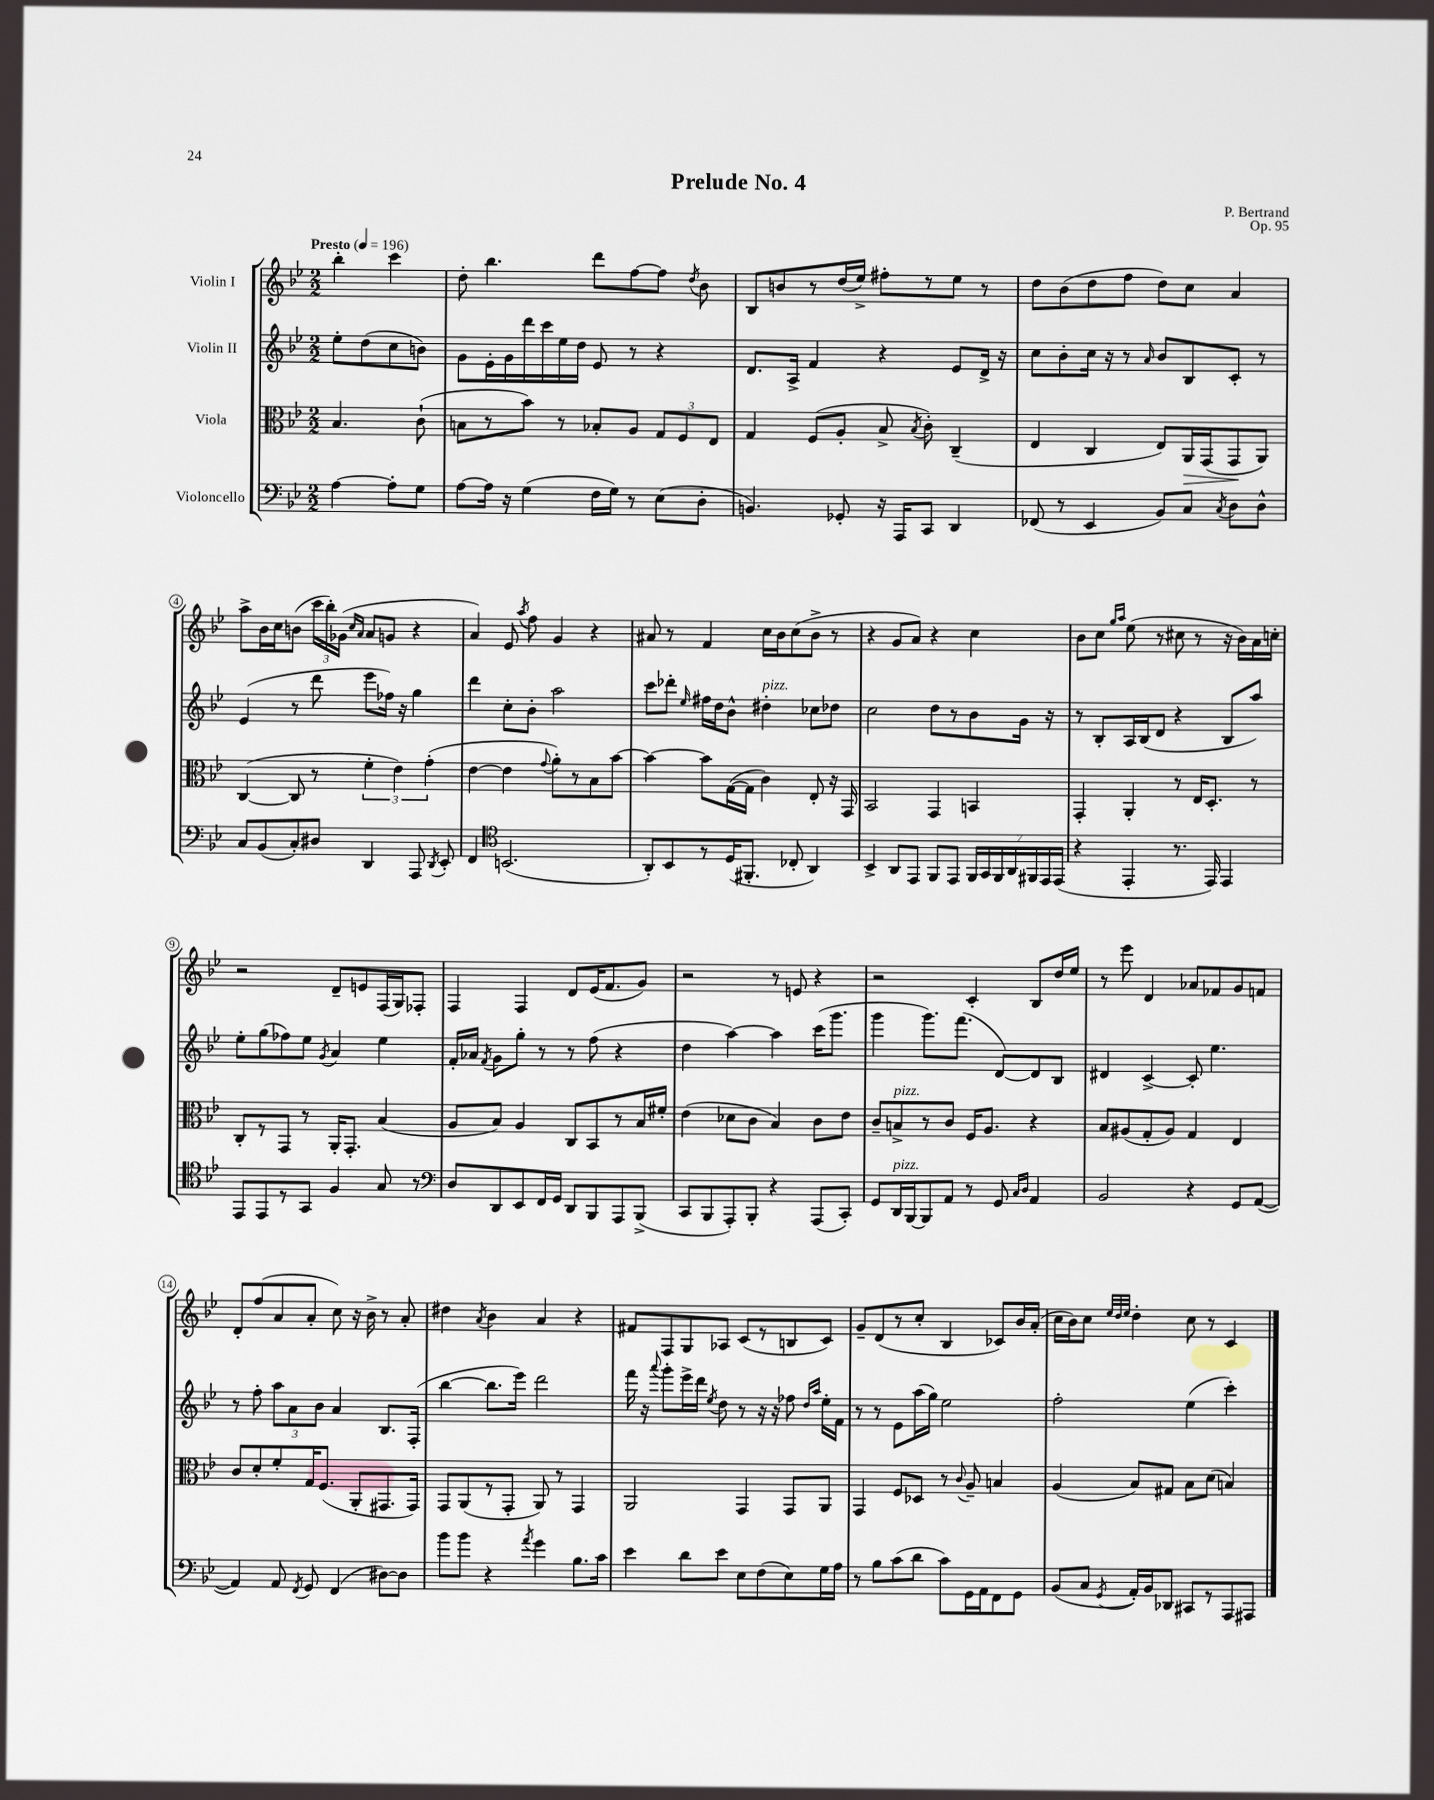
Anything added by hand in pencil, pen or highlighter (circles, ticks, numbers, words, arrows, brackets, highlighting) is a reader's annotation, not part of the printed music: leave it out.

**kern	**kern	**kern	**kern
*staff4	*staff3	*staff2	*staff1
*clefF4	*clefC3	*clefG2	*clefG2
*k[b-e-]	*k[b-e-]	*k[b-e-]	*k[b-e-]
*M2/2	*M2/2	*M2/2	*M2/2
*MM196	*MM196	*MM196	*MM196
[4A	4.B-	8ee-'	4bb-'
.	.	(8dd	.
8A']	.	8cc	4ccc
8G	(8c`	8b)	.
=	=	=	=
[8A	8B	8g	8dd'
16A]	8r	16e-'	4.bb-
16r	.	16g	.
(4G	8b-)	16ddd	.
.	.	16ccc	.
.	8r	16ee-	.
.	.	16dd	.
16F	8B-'	8e-	8ddd
16G)	.	.	.
8r	8A	8r	[8ff
(8E-	12G	4r	8ff]
.	12F	.	.
.	.	.	8qdd
8D'	.	.	8b-
.	12E-	.	.
=	=	=	=
4.BB)	4G	8.d	8B-
.	.	.	8b
.	.	16A^	.
.	(8F	4f	8r
8GG-'	8A'	.	(16dd
.	.	.	16ee-^)
16r	8B-^	4r	8ff#'
16AAA	.	.	.
.	8qB-	.	.
8CC	8c')	.	8r
4DD	(4C~	8e-	8ee-
.	.	16d^	8r
.	.	16r	.
=	=	=	=
(8FF-	4E-	8cc	8dd
8r	.	8b-'	(8b-
4EE-	4C	16cc	8dd
.	.	16r	.
.	.	8r	8ff
.	.	16qqa	.
8BB-)	8E-)	8b-	8dd)
8C	16AA	8B-	8cc
.	(16GG	.	.
8qC	.	.	.
8D	8GG	8c'	4a
8D^^	8AA)	8r	.
=	=	=	=
8C	([4C	(4e-	8aa^
(8BB-	.	.	16b-
.	.	.	16cc
8C')	8C]	8r	(8b
8D#	8r	8ddd	24ccc
.	.	.	24bb-')
.	.	.	(24g-
.	.	.	16qqcc
.	.	.	16qqa
4DD	6f'	8eee-	8a
.	.	16ff-)	8g
.	6e-)	.	.
.	.	16r	.
8AAA	.	4gg	4r
.	(6g'	.	.
8qDD	.	.	.
8EE-'	.	.	.
=	=	=	=
4FF	[4e-	4ddd	4a)
*clefC4	*	*	*
(2.BB	4e-]	8cc'	8e-
.	.	.	8qaa
.	.	8b-'	8ff
.	8qqg	.	.
.	8a')	2aa	4g
.	8r	.	.
.	8B-	.	4r
.	[8b-	.	.
=	=	=	=
8AA')	4b-_	8ccc	8a#
8BB-	.	8ddd-'	8r
.	.	16qqee-	.
8r	8b-]	16ff#	4f
.	.	16dd	.
(16D	([16G	8b-^^	.
8.FF#'	16G]	.	.
.	4c)	4dd#'	16cc
.	.	.	16b-
8C-'	.	.	(8cc
4AA)	8E-'	8cc-	8b-^
.	16r	8dd-	8r
.	16GG	.	.
=	=	=	=
4BB-^	2BB-	2cc	4r
8AA	.	.	8g
8EE-	.	.	8a)
8FF	4GG	8dd	4r
8EE-	.	8r	.
28FF	4BB	8b-	4cc
28GG	.	.	.
28FF	.	.	.
28AA	.	.	.
.	.	16g	.
28FF#	.	.	.
28EE-	.	.	.
.	.	16r	.
(28EE-	.	.	.
=	=	=	=
4r	4GG'	8r	8b-
.	.	8B-'	8cc
.	.	.	16qqgg
.	.	.	16qqaa
4EE-'	4AA'	16A	(8ee-
.	.	(16B-	.
.	.	8d	8r
8.r	8r	4r	8cc#
.	16E-	.	8r
16EE-)	8.D'	.	.
4EE-	.	8B-	16r
.	.	.	16b-)
.	8r	8aa)	16a
.	.	.	16cc'
=	=	=	=
8EE-	8C'	8ee-'	2r
8EE-	8r	(8gg	.
8r	8GG	8ff-)	.
8GG	8r	8ee-	.
.	.	8qg	.
4F	16AA'	4a	8d~
.	8.GG'	.	.
.	.	.	8e
8G	(4B-	4ee-	(16F
.	.	.	16G)
8r	.	.	8F-'
=	=	=	=
*clefF4	*	*	*
8D	8A	16f'	4F
.	.	16a-	.
.	.	8qf	.
8DD	8B-)	8g	.
8EE-	4A	8gg'	4F
16FF	.	8r	.
16GG	.	.	.
8DD	8C	8r	8d
8BBB-	8BB-	(8ff	(16e-
.	.	.	8.f
8AAA	8r	4r	.
(8BBB-^	16B-	.	8g)
.	16f#'	.	.
=	=	=	=
8CC	(4e-	4dd	2r
8BBB-	.	.	.
8AAA')	8d-	[4aa)	.
8BBB-'	8c	.	.
4r	4B-)	4aa]	8r
.	.	.	8e
(8AAA	8c	(16ccc	4r
.	.	8.ggg	.
8CC')	8e-	.	.
=	=	=	=
8GG	8c~	4ggg	2r
16DD	8B^	.	.
[16BBB-	.	.	.
8BBB-]	8r	8.ggg)	.
8AA	8c	.	.
.	.	(8.fff	.
8r	16F	.	4c'
.	8.A	.	.
8GG	.	[8d)	.
16qqC	.	.	.
16qqD	.	.	.
4AA	4r	8d]	8B-
.	.	8B-	16dd
.	.	.	16ee-
=	=	=	=
2BB-	8B-	4d#	8r
.	(8A#	.	8eee-
.	8G'	[4c^	4d
.	8A#)	.	.
4r	4G	8c']	8a-
.	.	4.ee-	8f-
8GG	4E-	.	8g
([8AA	.	.	8f
=	=	=	=
4AA])	8c	8r	8d'
.	8d'	8ff'	(8ff
8AA	8f'	12aa	8a
.	.	12a	.
8qFF	.	.	.
8GG	16G	.	8a'
.	.	12b-	.
.	(8.F	.	.
(4FF	.	4a	8cc)
.	8AA'	.	16r
.	.	.	16b-^
[8D#)	8.GG#	8.B-	8r
8D#]	.	.	8a'
.	16GG#)	(16F'	.
=	=	=	=
8b-	8GG	[4bb-	4dd#
8b-	(8AA	.	.
.	.	.	8qa
4r	8r	8.bb-]	4b-
.	8GG'	.	.
.	.	16eee-)	.
8qa	.	.	.
4g	8AA)	2ddd	4a
.	8r	.	.
8.B-	4GG	.	4r
16c	.	.	.
=	=	=	=
4e-	2AA	16fff	8f#
.	.	16r	.
.	.	8qqaaa	.
.	.	8ggg'	8F
8d	.	16eee-^	8G
.	.	16ddd	.
.	.	8qee-	.
8e-	.	8dd	8A-
8E-	4GG	8r	(8c
(8F	.	16r	8r
.	.	16r	.
8E-)	8GG	8ff-	8B
.	.	16qqdd	.
.	.	16qqaa	.
16G	8AA	16ee-'	8c)
16A	.	16f	.
=	=	=	=
8r	4GG	8r	8g~
8B-	.	8r	(8d
(8c	8F	8e-	8r
8d	8D-	(16aa	8cc'
.	.	16gg)	.
8c)	8r	2ee-	4B-
.	8qqc	.	.
16GG	8A~	.	.
16AA	.	.	.
8FF	4B	.	8c-)
8GG	.	.	16b-
.	.	.	(16a'
=	=	=	=
(8BB-	(4A	2ff'	16cc
.	.	.	16b-)
8C	.	.	8cc
.	.	.	32qqee-
.	.	.	32qqdd
8qGG	.	.	32qqee-
16AA')	8B-)	.	4dd'
16BB-	.	.	.
8DD-	8G#	.	.
8CC#	8B-	(4ee-	8cc
8r	(8d	.	8r
8AAA	4B)	4ccc')	4c
8AAA#	.	.	.
==	==	==	==
*-	*-	*-	*-
